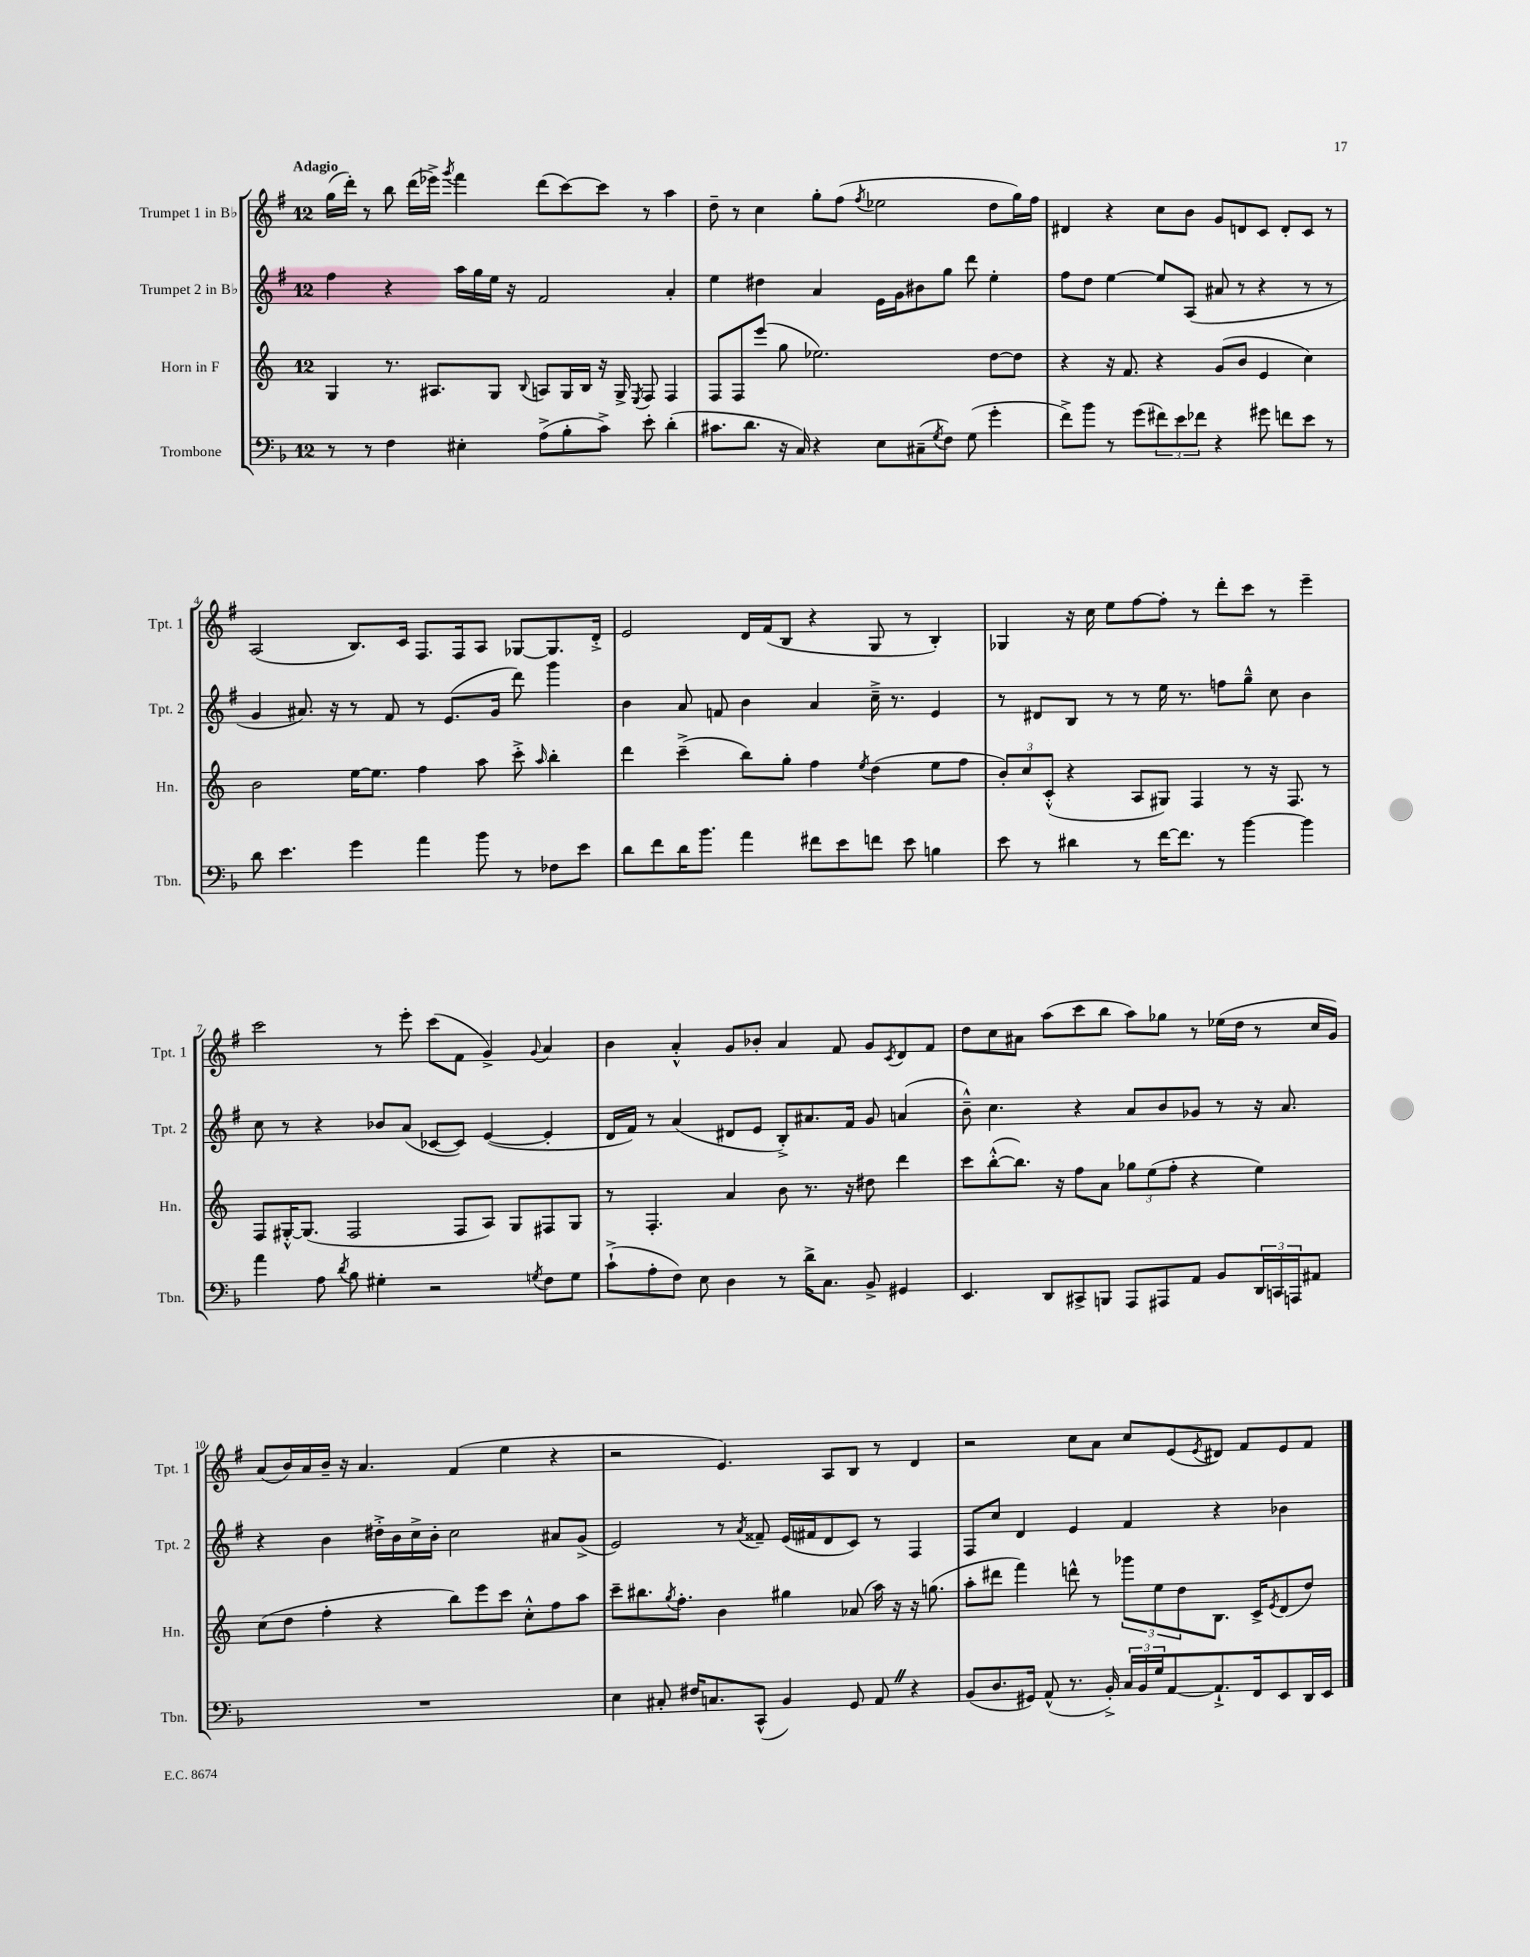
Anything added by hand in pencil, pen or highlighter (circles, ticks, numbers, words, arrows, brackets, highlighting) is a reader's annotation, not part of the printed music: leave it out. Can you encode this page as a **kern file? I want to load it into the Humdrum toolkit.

**kern	**kern	**kern	**kern
*staff4	*staff3	*staff2	*staff1
*clefF4	*clefG2	*clefG2	*clefG2
*k[b-]	*k[]	*k[f#]	*k[f#]
*M12/8	*M12/8	*M12/8	*M12/8
8r	4G	4ff#	(16gg
.	.	.	16ddd')
8r	.	.	8r
4F	8.r	4r	8bb
.	.	.	(16ddd
.	8.A#	.	16eee-^)
.	.	.	8qggg
4E#'	.	16aa	4fff#
.	.	16gg	.
.	8G	16ee	.
.	.	16r	.
.	8qqB	.	.
(8A^	8A	2f#	(8ddd
8B-'	16G	.	[8ccc)
.	16B	.	.
8c^)	16r	.	8ccc]
.	16G^	.	.
.	8qE	.	.
8e'	8F	.	8r
(4d'	4F	4a'	4aa
=	=	=	=
8.c#	8F	4ee	8dd~
.	8F	.	8r
8.d	.	.	.
.	(8eee	4dd#	4cc
16r	8gg	.	.
16C)	.	.	.
4r	2.ee-)	4a	8gg'
.	.	.	(8ff#
.	.	.	8qff#
8E	.	16e	2ee-
.	.	16g	.
(8C#~	.	8b#	.
8qG	.	.	.
8F)	.	8gg	.
(8G	.	8ddd	.
4g'	[8dd	4ee'	8dd
.	8dd]	.	16gg)
.	.	.	16ff#
=	=	=	=
8f^)	4r	8ff#	4d#
8b-	.	8dd	.
8r	16r	[4ee	4r
.	8.f	.	.
(8g	.	.	.
12f#)	4r	8ee]	8cc
12e	.	.	.
.	.	(8A	8b
12f-	.	.	.
4r	(8g	8a#	8g
.	8b	8r	8d
8g#	4e	4r	8c
8f	.	.	8d'
8e	4cc)	8r	8c
8r	.	8r	8r
=	=	=	=
8d	2b	4g	(2A
4.e	.	.	.
.	.	8.a#)	.
.	.	16r	.
4g	[16ee	8r	8.B)
.	8.ee]	.	.
.	.	8f#	.
.	.	.	16c
4a	4ff	8r	8.F#
.	.	(8.e	.
.	.	.	16F#
8b-	8aa	.	8A
.	.	16g	.
8r	8ccc'^	8ddd)	[8G-
.	16qqaa	.	.
8F-	4bb'	4ggg	8.G-]
8e	.	.	.
.	.	.	16d'^
=	=	=	=
8d	4ddd	4b	2e
8f	.	.	.
16d	(4ccc~^	8a	.
8.b-	.	.	.
.	.	8f	.
4a	8bb)	4b	16d
.	.	.	(16f#
.	8gg'	.	8B
8f#	4ff	4a	4r
8e	.	.	.
.	8qee	.	.
8f	(4dd	16cc~^	8G
.	.	8.r	.
8e	.	.	8r
4B	8ee	4e	4B')
.	8ff	.	.
=	=	=	=
8e	12b')	8r	4G-
.	12cc	.	.
8r	.	8d#	.
.	(12c'^^	.	.
4d#	4r	8B	16r
.	.	.	16cc
.	.	8r	8ee
8r	8A	8r	[8ff#
[16f	8G#)	16ee	8ff#']
8.f]	.	8.r	.
.	4F	.	8r
8r	.	8ff	8ddd'
[4b-	8r	8gg~^^	8ccc
.	16r	8cc	8r
.	8.F	.	.
4b-]	.	4b	4eee~
.	8r	.	.
=	=	=	=
4a	8F	8cc	2ccc
.	[16G#'^^	8r	.
.	(8.G#]	.	.
8A	.	4r	.
8qd	.	.	.
8B-	2F	.	.
4G#'	.	8b-	8r
.	.	(8a	8eee'
2r	.	[8c-	(8ccc
.	8F	8c-])	8f#
.	8A)	([4e	4g^)
.	8G#	.	.
8qG	.	.	8qqg
8F	8F#	4e']	4a
8G	8G#	.	.
=	=	=	=
(8c`^	8r	16d	4b
.	.	16f#)	.
8A'	4.F'	8r	.
8F)	.	(4a	4a'^^
8E	.	.	.
4D	4a	8d#	8g
.	.	8e	8b-'
8r	8b	8B'^)	4a
16d^	8.r	8.a#	.
8.C	.	.	.
.	.	.	8f#
.	16r	16f#	.
8BB-^	8dd#	8g	8g
.	.	.	8qc
4GG#	4ddd	(4a	8d
.	.	.	8f#
=	=	=	=
4.EE	8ccc	8b~^^)	8dd
.	([8bb'^^	4.cc	8cc
.	8.bb])	.	8a#
8DD	.	.	(8aa
.	16r	.	.
8CC#^	8ff	4r	8ccc
8BBB	8a	.	8bb
8AAA	12gg-	8a	8aa)
.	(12ee	.	.
8AAA#	.	8b	8gg-
.	12ff'	.	.
8AA	4r	8g-	8r
8BB-	.	8r	(16ee-
.	.	.	16dd
24DD	4ee)	16r	8r
24CC	.	.	.
.	.	8.a	.
24AAA	.	.	.
8AA#	.	.	16cc
.	.	.	16g)
=	=	=	=
1.r	(8cc	4r	(8a
.	8dd	.	16b)
.	.	.	16a
.	4ff'	4b	16b~
.	.	.	16r
.	.	.	4.a
.	4r	16dd#'^	.
.	.	16b	.
.	.	16cc^	.
.	.	16b'	.
.	8bb)	2cc	(4f#
.	8eee	.	.
.	8ccc	.	4ee
.	8cc'^^	.	.
.	8ff	8a#	4r
.	8aa	(8g^	.
=	=	=	=
4E	8ccc~	2e)	2r
.	8.bb#	.	.
8C#'	.	.	.
.	8qgg	.	.
.	8.ff'	.	.
16F#	.	.	.
8.C	.	.	.
.	4b	8r	4.e)
.	.	8qa	.
(8CC^^	.	8f##~	.
4BB-)	4gg#	(16e	.
.	.	16f#	.
.	.	8d	8A
8GG	(8a-	8c)	8B
8AA	16aa)	8r	8r
.	16r	.	.
4r	16r	4F#	4d
.	(8.gg	.	.
=	=	=	=
(8BB-	8aa'	8F#	2r
8.D	8ddd#	8cc	.
.	4fff)	4d	.
16GG#)	.	.	.
(8AA^^	.	.	.
8.r	8ddd^^	4e	8cc
.	8r	.	8a
16BB-'^)	.	.	.
24C	12ggg-	4f#	8cc
24BB-	.	.	.
24G	12ee	.	.
[8AA	.	.	(8e
.	12dd	.	.
.	.	.	8qe
8.AA`^]	8.B	4r	8d#)
.	.	.	8f#
16FF	16c^	.	.
.	8qe	.	.
8EE	(8d	4b-	8e
16DD	8dd)	.	8f#
16EE	.	.	.
==	==	==	==
*-	*-	*-	*-
